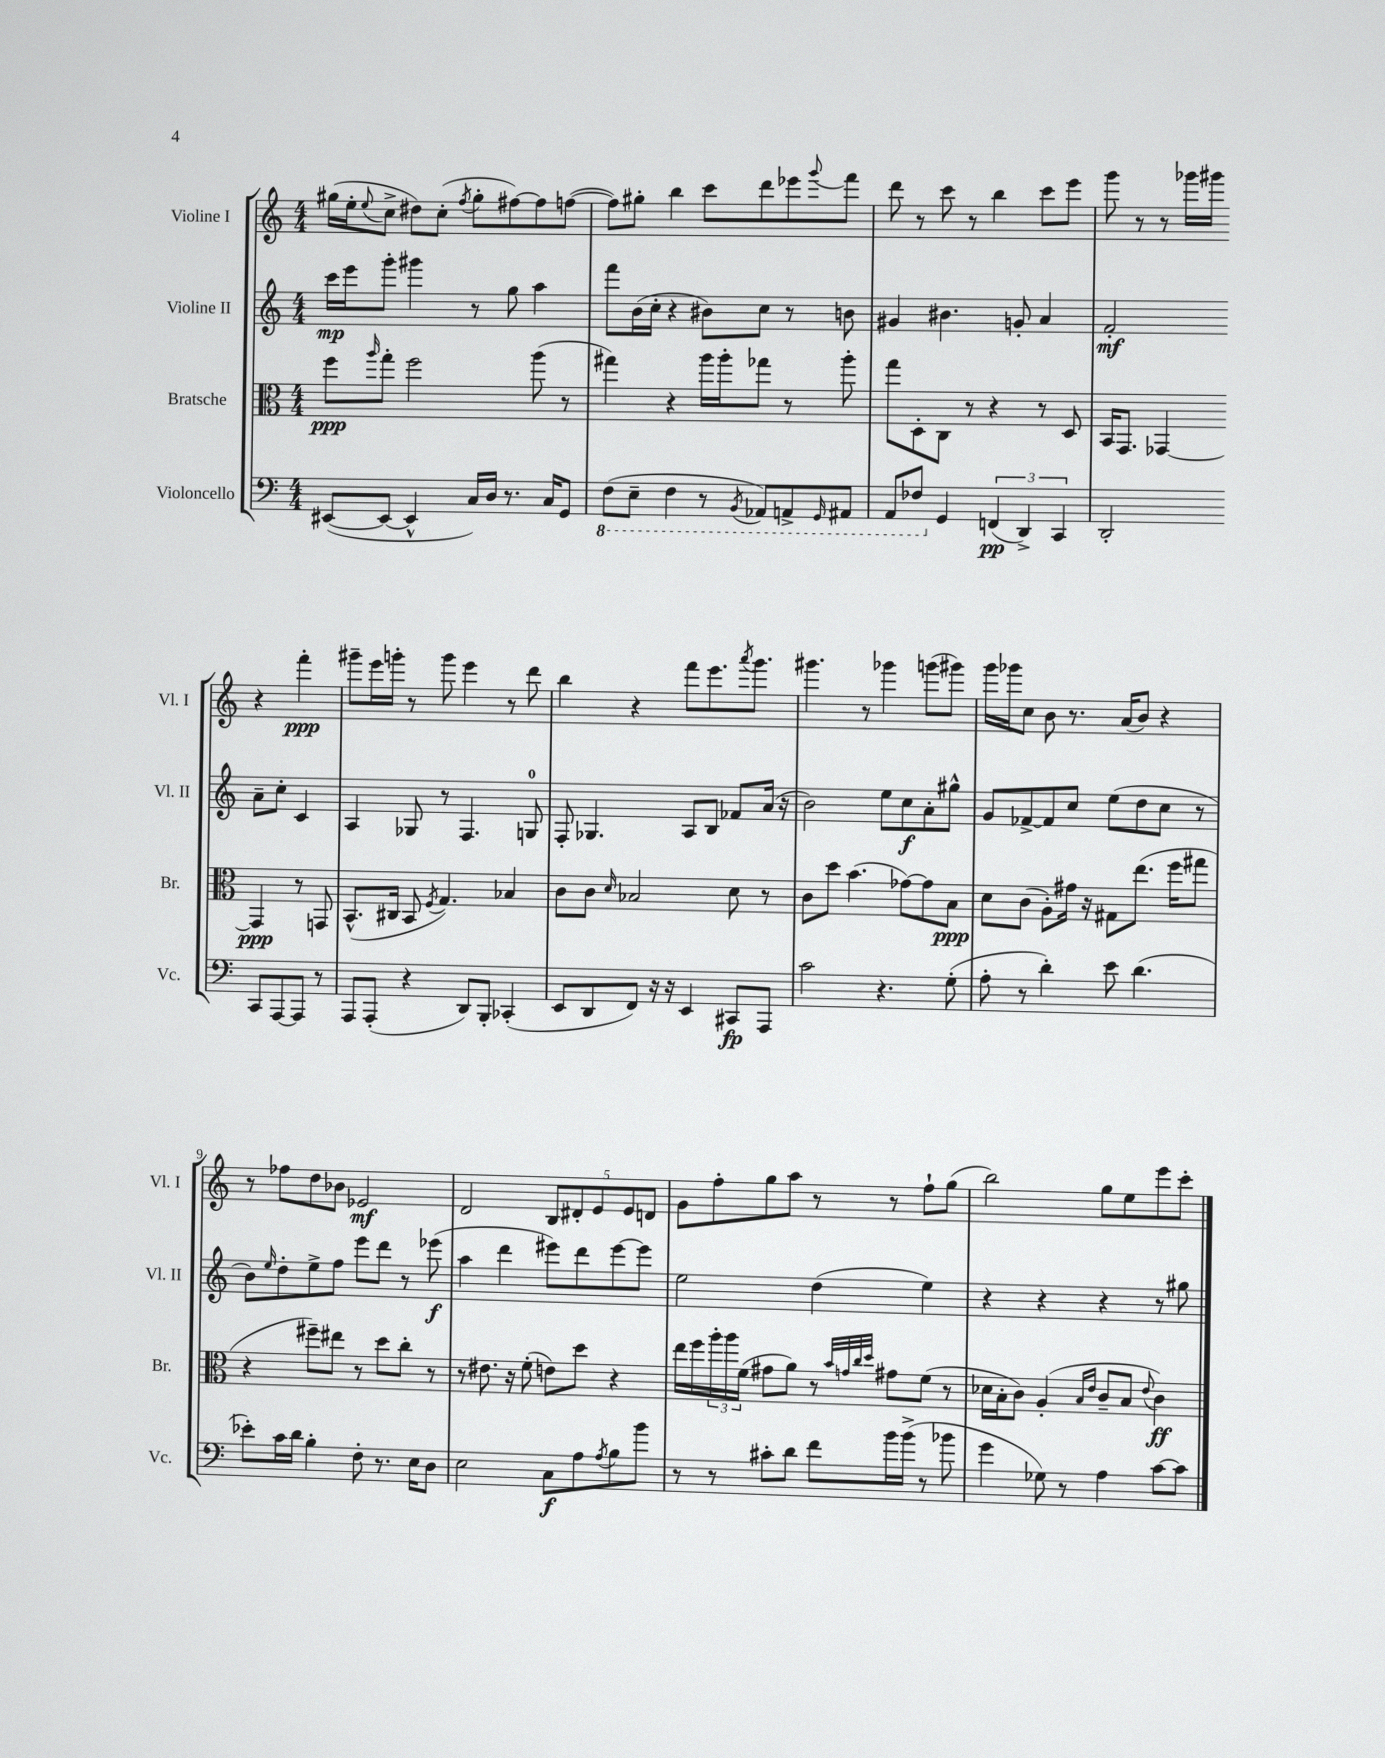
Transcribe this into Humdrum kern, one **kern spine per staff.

**kern	**kern	**kern	**kern
*staff4	*staff3	*staff2	*staff1
*clefF4	*clefC3	*clefG2	*clefG2
*k[]	*k[]	*k[]	*k[]
*M4/4	*M4/4	*M4/4	*M4/4
([8EE#/L	8ff\L	16ccc\LL	(16gg#\LL
.	.	16eee\J	16ee'\J
.	16qqaa/	.	8qqee/
8EE#/_J	8gg'\J	8ggg'\J	8cc^\J
4EE#^^/]	2ff\	4ggg#\	8dd#\L)
.	.	.	(8cc'\J
.	.	.	8qff/
16C/LL)	.	8r	8gg#'\L
16D/JJ	.	.	.
8.r	.	8gg\	[8ff#\)
.	(8aa\	4aa\	8ff#\]
16C/LK	.	.	.
8GG/J	8r	.	([8ff\J
=	=	=	=
(8FF\L	4gg#\)	8fff\L	8ff\]L)
8EE~\J	.	(16b\L	8gg#'\J
.	.	16cc'\JJ	.
4FF\	4r	4r	4bb\
8r	16aa\LL	8b#\L)	8ccc\L
.	16aa'\J	.	.
8qBBB/	.	.	.
8AAA-/L)	8gg-\J	8cc\J	8ddd\
8AAA^/	8r	8r	8eee-\
16qqGGG/	.	.	8qqggg/
8AAA#/J	8aa'\	8b\	8fff\J
=	=	=	=
8AAA/L	8gg\L	4g#/	8ddd\
8FF-/J	8D'\	.	8r
4GG/	8C\J	4.b#\	8ccc\
.	8r	.	8r
(6FF/	4r	.	4bb\
.	.	8g'/	.
6DD^/)	.	.	.
.	8r	4a/	8ccc\L
6CC/	.	.	.
.	8D/	.	8eee\J
=	=	=	=
2DD'/	16BB/LK	2f'/	8ggg\
.	8.GG/J	.	.
.	.	.	8r
.	[4GG-/	.	8r
.	.	.	16ggg-\LL
.	.	.	16ggg#\JJ
8CC/L	4GG-/]	8a~\L	4r
[8AAA/	.	8cc'\J	.
8AAA/]J	8r	4c/	4fff'\
8r	8GG/	.	.
=	=	=	=
8AAA/L	(8.BB^^/L	4A/	8ggg#~\L
(8AAA'/J	.	.	16eee\L
.	16C#/Jk	.	16ggg'\JJ
4r	8BB/	8G-/	8r
.	8qF/	.	.
.	4.G/)	8r	8ggg\
8DD/L)	.	4.F/	4eee\
8BBB'/J	.	.	.
(4CC-'/	4B-/	.	8r
.	.	8G/	8ddd\
=	=	=	=
8EE/L	8c\L	8F'/	4bb\
8DD/	8c\J	4.G-/	.
.	16qqd/	.	.
8FF/J)	2B-/	.	4r
16r	.	.	.
16r	.	.	.
4EE/	.	8A/L	8fff\L
.	.	8B/J	8.eee\
8CC#/L	8d\	8f-/L	.
.	.	.	8qaaa/
.	.	.	8.ggg\J
8AAA/J	8r	(16a/Jk	.
.	.	16r	.
=	=	=	=
2c\	8c\L	2b\)	4.ggg#\
.	8dd\J	.	.
.	(4.b\	.	.
.	.	.	8r
4.r	.	8ee\L	4ggg-\
.	[8g-\L)	8cc\	.
.	8g-\]	8a'\	(8ggg\L
(8G'\	8B\J	8gg#^^\J	8ggg#\J)
=	=	=	=
8A'\	8d\L	8g/L	16ggg\LL
.	.	.	16ggg-\J
8r	(8c\J	[8f-^/	8cc\J
4d'\)	8A'\L)	8f-/]	8b\
.	16g#\Jk	8cc/J	8.r
.	16r	.	.
8e\	8G#\L	(8ee\L	.
.	.	.	(16a/LK
(4.d\	(8.ee\J	8dd\	8b/J)
.	.	8cc\J	4r
.	16ff\LK	.	.
.	8gg#\J	8r	.
=	=	=	=
8e-'\L)	4r	8b\L)	8r
.	.	16qqee/	.
16c\L	.	8dd'\	8ff-\L
16d\JJ	.	.	.
4B'\	8ff#~\L)	8ee^\	8dd\
.	8ee#\J	8ff\J	8b-\J
8F'\	8r	8eee\L	2e-/
8.r	8dd\L	8ddd\J	.
.	8cc'\J	8r	.
16E\LK	.	.	.
8D\J	8r	(8eee-\	.
=	=	=	=
2E\	8r	4aa\	2d/
.	8.e#\	.	.
.	.	4ddd\	.
.	16r	.	.
.	(8f'\	.	.
8C\L	8e\L)	8eee#\L)	10B/L
.	.	.	10d#'/
8A\	8dd\J	8ddd\	.
.	.	.	10e/
8qA/	.	.	.
8B\	4r	[8eee#\	.
.	.	.	10e/
8b\J	.	8eee#\]J	.
.	.	.	10d/J
=	=	=	=
8r	16ee\LL	2ee\	8g\L
.	16ff\	.	.
8r	24aa'\	.	8ff'\
.	24aa\	.	.
.	(24f\JJ	.	.
8c#'\L	8g#\L	.	8gg\
8d\J	8a\J)	.	8aa\J
8f\L	8r	(4dd\	8r
.	32qqb/LLL	.	.
.	32qqg/	.	.
.	32qqcc/	.	.
.	32qqdd/JJJ	.	.
16b\L	8g#\L	.	8r
(16b^\JJ	.	.	.
8r	(8f\J	4ee\)	8ff`\L
8b-\	8r	.	(8gg\J
=	=	=	=
4g\	16d-\LL	4r	2bb\)
.	16B'\J	.	.
.	8c\J)	.	.
8G-\)	(4A'/	4r	.
8r	.	.	.
.	16qqB/LL	.	.
.	16qqe/JJ	.	.
4A\	8c~/L	4r	8gg\L
.	8B/J	.	8ee\
.	8qqe/	.	.
[8c\L	4c\)	8r	8eee\
8c\]J	.	8gg#\	8ccc'\J
==	==	==	==
*-	*-	*-	*-
